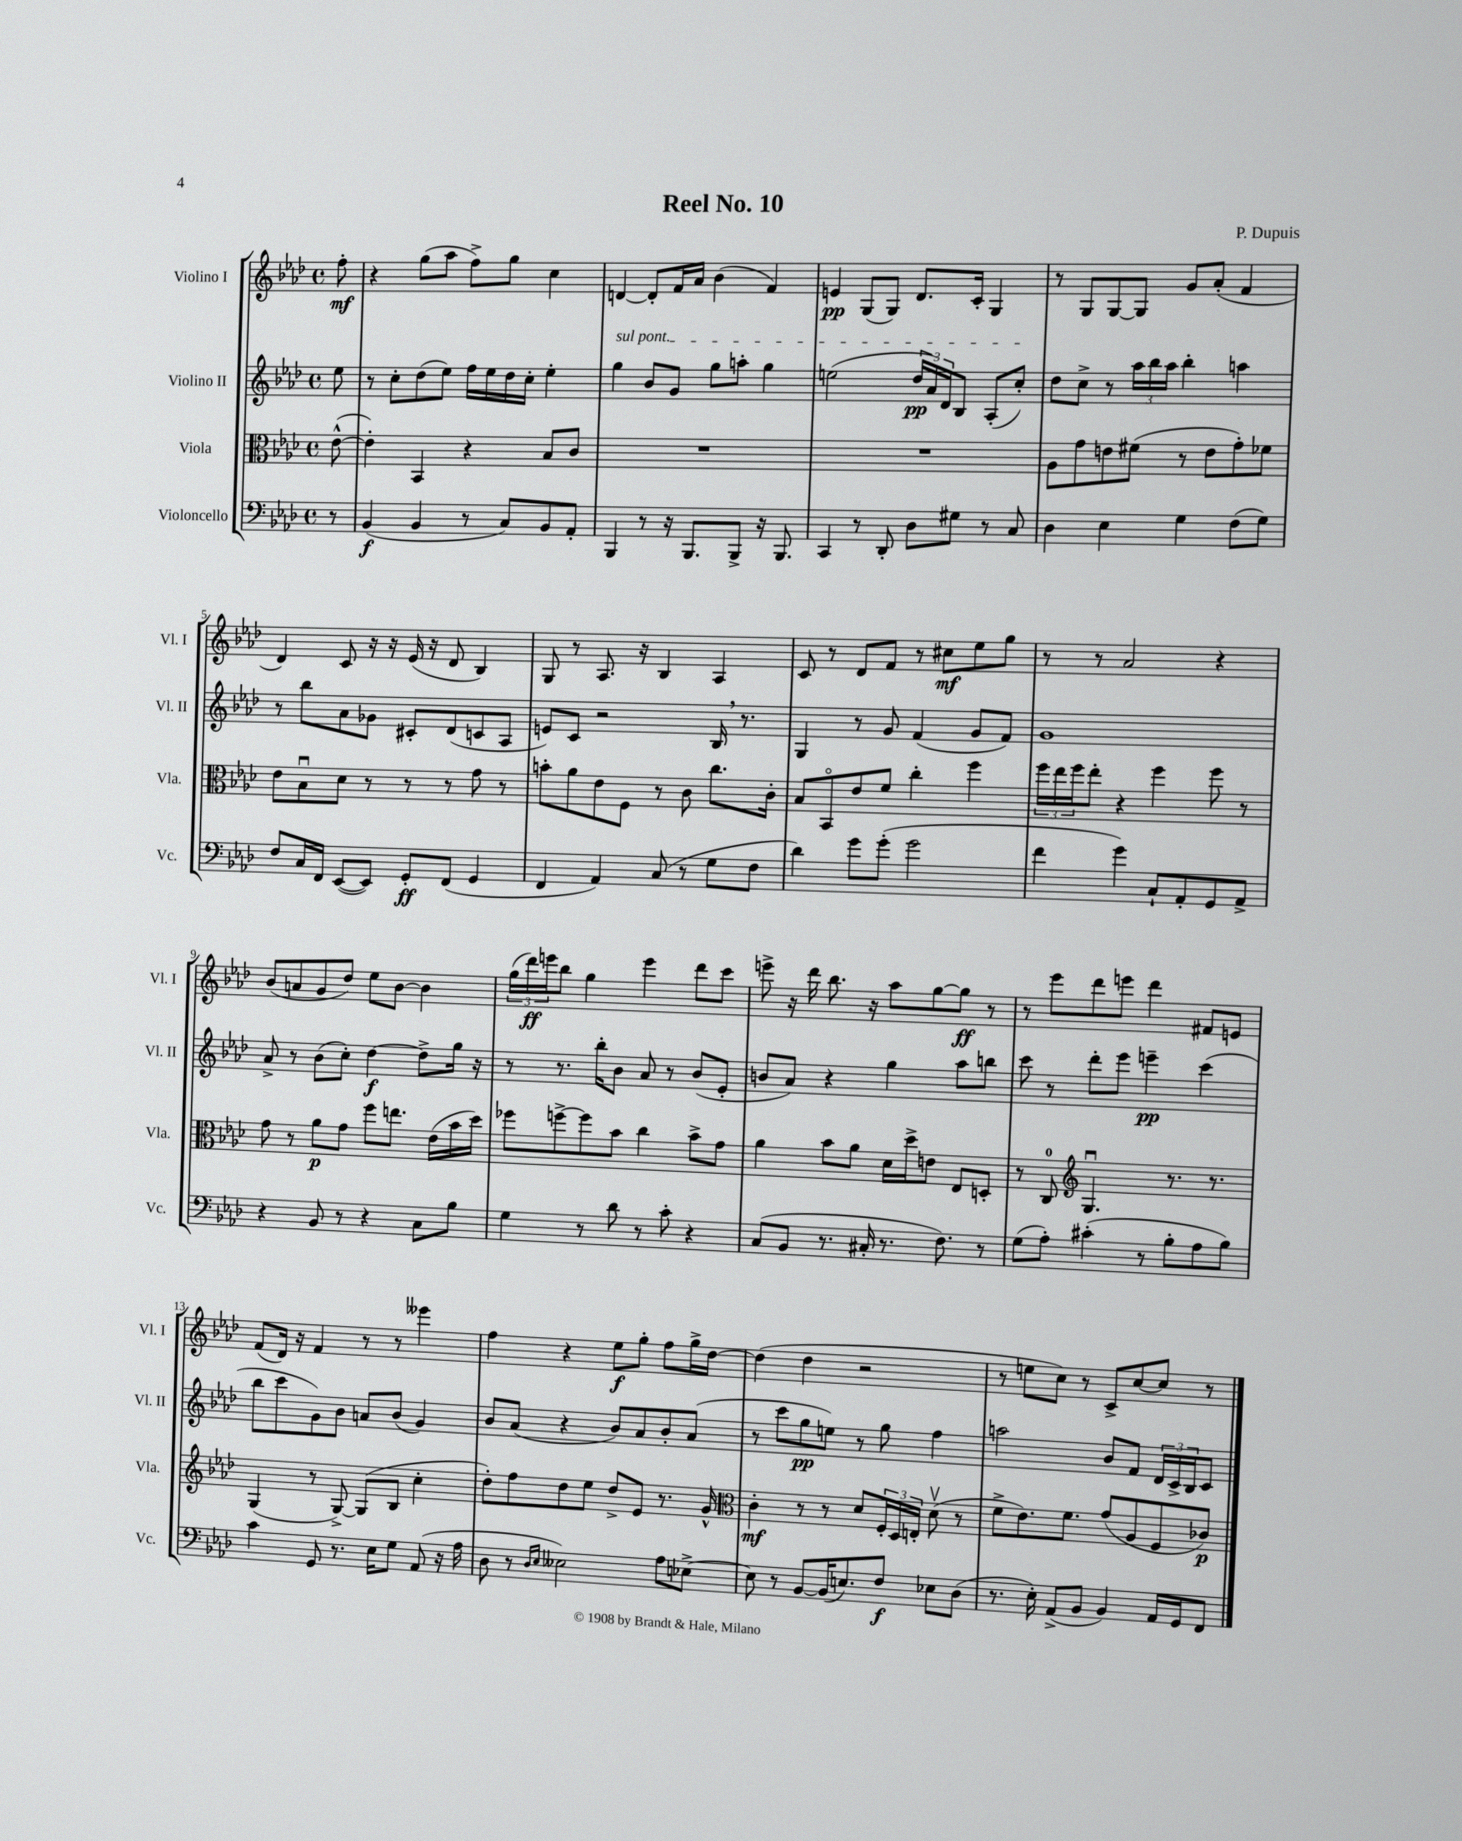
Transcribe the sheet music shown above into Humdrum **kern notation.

**kern	**dynam	**kern	**dynam	**kern	**dynam	**kern	**dynam
*part4	*part4	*part3	*part3	*part2	*part2	*part1	*part1
*staff4	*staff4	*staff3	*staff3	*staff2	*staff2	*staff1	*staff1
*I"Violoncello	*	*I"Viola	*	*I"Violino II	*	*I"Violino I	*
*I'Vc.	*	*I'Vla.	*	*I'Vl. II	*	*I'Vl. I	*
*clefF4	*	*clefC3	*	*clefG2	*	*clefG2	*
*k[b-e-a-d-]	*	*k[b-e-a-d-]	*	*k[b-e-a-d-]	*	*k[b-e-a-d-]	*
*M4/4	*	*M4/4	*	*M4/4	*	*M4/4	*
*met(c)	*	*met(c)	*	*met(c)	*	*met(c)	*
=	=	=	=	=	=	=	=
8r	.	([8e-^^\	.	8ee-\	.	8ff'\	mf
=1	=1	=1	=1	=1	=1	=1	=1
(4BB-/	f	4e-'\])	.	8r	.	4r	.
.	.	.	.	8cc'\L	.	.	.
4BB-/	.	4BB-/	.	(8dd-\	.	(8gg\L	.
.	.	.	.	8ee-\J)	.	8aa-\J	.
8r	.	4r	.	16ff\LL	.	8ff^\L)	.
.	.	.	.	16ee-\	.	.	.
8C/L)	.	.	.	16dd-\	.	8gg\J	.
.	.	.	.	16cc'\JJ	.	.	.
8BB-/	.	8B-/L	.	4ee-'\	.	4cc\	.
8AA-'/J	.	8c/J	.	.	.	.	.
=2	=2	=2	=2	=2	=2	=2	=2
!	!	!	!	!LO:TX:a:i:t=sul pont.	!	!	!
4BBB-/	.	1r	.	4gg\	.	[4dn/	.
8r	.	.	.	8b-/L	.	8d'/L]	.
16r	.	.	.	8g/J	.	16f/L	.
8.BBB-/L	.	.	.	.	.	16a-/JJ	.
.	.	.	.	8gg\L	.	(4b-\	.
8BBB-^/J	.	.	.	8aan'\J	.	.	.
16r	.	.	.	4gg\	.	4f/)	.
8.BBB-/	.	.	.	.	.	.	.
=3	=3	=3	=3	=3	=3	=3	=3
4CC/	.	1r	.	(2een\	.	4en/	pp
8r	.	.	.	.	.	(8G/L	.
8DD-'/	.	.	.	.	.	8G/J)	.
8D-\L	.	.	.	24dd-/LL	pp	8.d-/L	.
.	.	.	.	24a-/)	.	.	.
.	.	.	.	24d-/J	.	.	.
8G#X\J	.	.	.	8B-/J	.	.	.
.	.	.	.	.	.	16c'/Jk	.
8r	.	.	.	(8A-'/L	.	4G/	.
8C/	.	.	.	8cc'/J)	.	.	.
=4	=4	=4	=4	=4	=4	=4	=4
4D-\	.	8A-\L	.	8dd-\L	.	8r	.
.	.	8g\	.	8cc^\J	.	8G/L	.
4E-\	.	8en\	.	8r	.	[8G/	.
.	.	(8f#X\J	.	24aa-\LL	.	8G/J]	.
.	.	.	.	24bb-\	.	.	.
.	.	.	.	24aa-\JJ	.	.	.
4G\	.	8r	.	4bb-'\	.	8g/L	.
.	.	8e\L	.	.	.	(8a-'/J	.
(8F\L	.	8g'\)	.	4aan\	.	4f/	.
8G\J)	.	8f-X\J	.	.	.	.	.
!!LO:LB:g=z
=5	=5	=5	=5	=5	=5	=5	=5
8F/L	.	8e-\L	.	8r	.	4d-/)	.
16C/L	.	8B-u\	.	8bb-\L	.	.	.
16FF/JJ	.	.	.	.	.	.	.
([8EE-/L	.	8d-\J	.	8a-\	.	8c/	.
8EE-/J])	.	8r	.	8g-X\J	.	16r	.
.	.	.	.	.	.	16r	.
8GG'/L	ff	8r	.	8c#X'/L	.	(16e-/	.
.	.	.	.	.	.	16r	.
(8FF/J	.	8r	.	(8d-/	.	8d-/	.
4GG/	.	8g\	.	8cn/	.	4B-/)	.
.	.	8r	.	8A-/J	.	.	.
=6	=6	=6	=6	=6	=6	=6	=6
4FF/	.	8bn'\L	.	8en/L)	.	8G/	.
.	.	8a-\	.	8c/J	.	8r	.
4AA-/)	.	8e-\	.	2r	.	8.A-/	.
.	.	8F\J	.	.	.	.	.
.	.	.	.	.	.	16r	.
(8C/	.	8r	.	.	.	4B-/	.
8r	.	8c\	.	.	.	.	.
8G\L	.	8.cc\L	.	16B-,/	.	4A-/	.
.	.	.	.	8.r	.	.	.
8F\J	.	.	.	.	.	.	.
.	.	16c'\Jk	.	.	.	.	.
=7	=7	=7	=7	=7	=7	=7	=7
4d-\)	.	8B-/L	.	4G/	.	8c/	.
.	.	8BB-/	.	.	.	8r	.
8g\L	.	8e-/	.	8r	.	8d-/L	.
(8g'\J	.	8f/J	.	8g/	.	8f/J	.
2g\	.	4cc'\	.	(4f/	.	8r	.
.	.	.	.	.	.	8cc#X\L	mf
.	.	4ff\	.	8g/L	.	8ee-\	.
.	.	.	.	8f/J)	.	8gg\J	.
=8	=8	=8	=8	=8	=8	=8	=8
4f\	.	24ff\LL	.	1g	.	8r	.
.	.	24ee-\	.	.	.	.	.
.	.	24ff\J	.	.	.	.	.
.	.	8ee-'\J	.	.	.	8r	.
4g\)	.	4r	.	.	.	2a-/	.
8C`/L	.	4ff\	.	.	.	.	.
8AA-'/	.	.	.	.	.	.	.
8GG/	.	8ff\	.	.	.	4r	.
8AA-^/J	.	8r	.	.	.	.	.
!!LO:LB:g=z
=9	=9	=9	=9	=9	=9	=9	=9
4r	.	8g\	.	8a-^/	.	(8b-/L	.
.	.	8r	.	8r	.	8an/	.
8BB-/	.	8a-\L	p	(8b-\L	.	8g/	.
8r	.	8g\J	.	8cc'\J)	.	8dd-/J)	.
4r	.	8ff\L	.	[4dd-\	f	8ee-\L	.
.	.	8.een\J	.	.	.	[8b-\J	.
8C\L	.	.	.	8dd-^\L]	.	4b-\]	.
.	.	(16e-\LL	.	.	.	.	.
8B-\J	.	16b-\	.	16gg\Jk	.	.	.
.	.	16dd-\JJ)	.	16r	.	.	.
=10	=10	=10	=10	=10	=10	=10	=10
4G\	.	8ff-X\L	.	8r	.	(24gg\LL	.
.	.	.	.	.	.	24ddd-\)	ff
.	.	.	.	.	.	24eeen\J	.
.	.	[8ffn^\	.	8.r	.	8bb-\J	.
8r	.	8ff\]	.	.	.	4gg\	.
.	.	.	.	16bb-'\KL	.	.	.
8d-\	.	8b-\J	.	8b-\J	.	.	.
8r	.	4cc\	.	8a-/	.	4eee\	.
8c'\	.	.	.	8r	.	.	.
4r	.	8b-^\L	.	(8b-/L	.	8ddd-\L	.
.	.	8g\J	.	8e-'/J	.	8ccc\J	.
=11	=11	=11	=11	=11	=11	=11	=11
(8C/L	.	4a-\	.	8bn/L	.	8eeen^\	.
8BB-/J	.	.	.	8a-/J)	.	16r	.
.	.	.	.	.	.	16ddd-\	.
8.r	.	8b-\L	.	4r	.	8.bb-\	.
.	.	8a-\J	.	.	.	.	.
16C#X'/	.	.	.	.	.	16r	.
8.r	.	16d-\LL	.	4gg\	.	8aa-\L	.
.	.	16dd-^\J	.	.	.	.	.
.	.	8en\J	.	.	.	[8gg\	.
8.F\)	.	.	.	.	.	.	.
.	.	8E-/L	.	8aa-\L	.	8gg\J]	ff
8r	.	8Dn'/J	.	8bbn\J	.	8r	.
=12	=12	=12	=12	=12	=12	=12	=12
(8G\L	.	8r	.	8ccc\	.	8r	.
8A-'\J)	.	8C/	.	8r	.	8eee-\L	.
*	*	*clefG2	*	*	*	*	*
(4c#X'\	.	4.Gu/	.	8ddd-'\L	.	8ddd-\	.
.	.	.	.	8eee-\J	.	8eeen\J	.
8r	.	.	.	4eeen~\	pp	4ddd-\	.
8B-'\L	.	8.r	.	.	.	.	.
8A-\	.	.	.	(4ccc\	.	8f#X/L	.
.	.	8.r	.	.	.	.	.
8B-\J)	.	.	.	.	.	8en/J	.
!!LO:LB:g=z
=13	=13	=13	=13	=13	=13	=13	=13
4c\	.	(4G/	.	8bb-\L	.	(8f/L	.
.	.	.	.	8ccc\	.	16d-/Jk)	.
.	.	.	.	.	.	16r	.
8GG/	.	8r	.	8g\)	.	4f/	.
8.r	.	[8G^/)	.	8b-\J	.	.	.
.	.	(8G/L]	.	8an/L	.	8r	.
16E-\KL	.	.	.	.	.	.	.
8G\J	.	8B-/J	.	(8b-/J	.	8r	.
(8AA-/	.	4cc'\	.	4g/)	.	4eee--X\	.
16r	.	.	.	.	.	.	.
16A-\	.	.	.	.	.	.	.
=14	=14	=14	=14	=14	=14	=14	=14
8D-\	.	8dd-'\L)	.	8b-/L	.	4ff\	.
8r	.	8ff\	.	(8a-/J	.	.	.
16qqD-/LL	.	.	.	.	.	.	.
16qqE-/JJ	.	.	.	.	.	.	.
2E--X\)	.	8dd-\	.	4r	.	4r	.
.	.	8ee-\J	.	.	.	.	.
.	.	8dd-^/L	.	8b-/L)	.	8ee-\L	f
.	.	8e-/J	.	8a-/	.	8gg'\J	.
8A-\L	.	8.r	.	8b-'/	.	8ff\L	.
[8E-X^\J	.	.	.	(8a-/J	.	16gg^\L	.
.	.	16g^^/	.	.	.	[16dd-\JJ	.
=15	=15	=15	=15	=15	=15	=15	=15
*	*	*clefC3	*	*	*	*	*
8E-\]	.	4c'\	mf	8r	.	(4dd-\]	.
8r	.	.	.	8ccc\L	.	.	.
[8BB-/L	.	8r	.	8gg\	pp	4dd-\	.
(16BB-/K]	.	8r	.	8een\J)	.	.	.
8.En/)	.	.	.	.	.	.	.
.	.	8d-/L	.	8r	.	2r	.
8F/J	f	24F'/L	.	8gg\	.	.	.
.	.	24D-/	.	.	.	.	.
.	.	24En'/JJ	.	.	.	.	.
8E-X\L	.	(8d-v\	.	4ff\	.	.	.
(8D-\J	.	8r	.	.	.	.	.
=16	=16	=16	=16	=16	=16	=16	=16
8.r	.	8f^\L	.	2aan\	.	8r	.
.	.	8.e-\)	.	.	.	8een\L	.
16E-'\)	.	.	.	.	.	.	.
(8AA-^/L	.	.	.	.	.	8cc\J)	.
.	.	8.f\J	.	.	.	.	.
8BB-/J	.	.	.	.	.	8r	.
4BB-/)	.	(8g/L	.	8b-/L	.	8c^/L	.
.	.	8A-/	.	8f/J	.	[8cc/	.
16AA-/LL	.	8F/	.	24d-/LL	.	8cc/J]	.
.	.	.	.	24c^/	.	.	.
16GG/J	.	.	.	.	.	.	.
.	.	.	.	24B-/J	.	.	.
8FF/J	.	8c-X/J)	p	8c/J	.	8r	.
==	==	==	==	==	==	==	==
*-	*-	*-	*-	*-	*-	*-	*-
